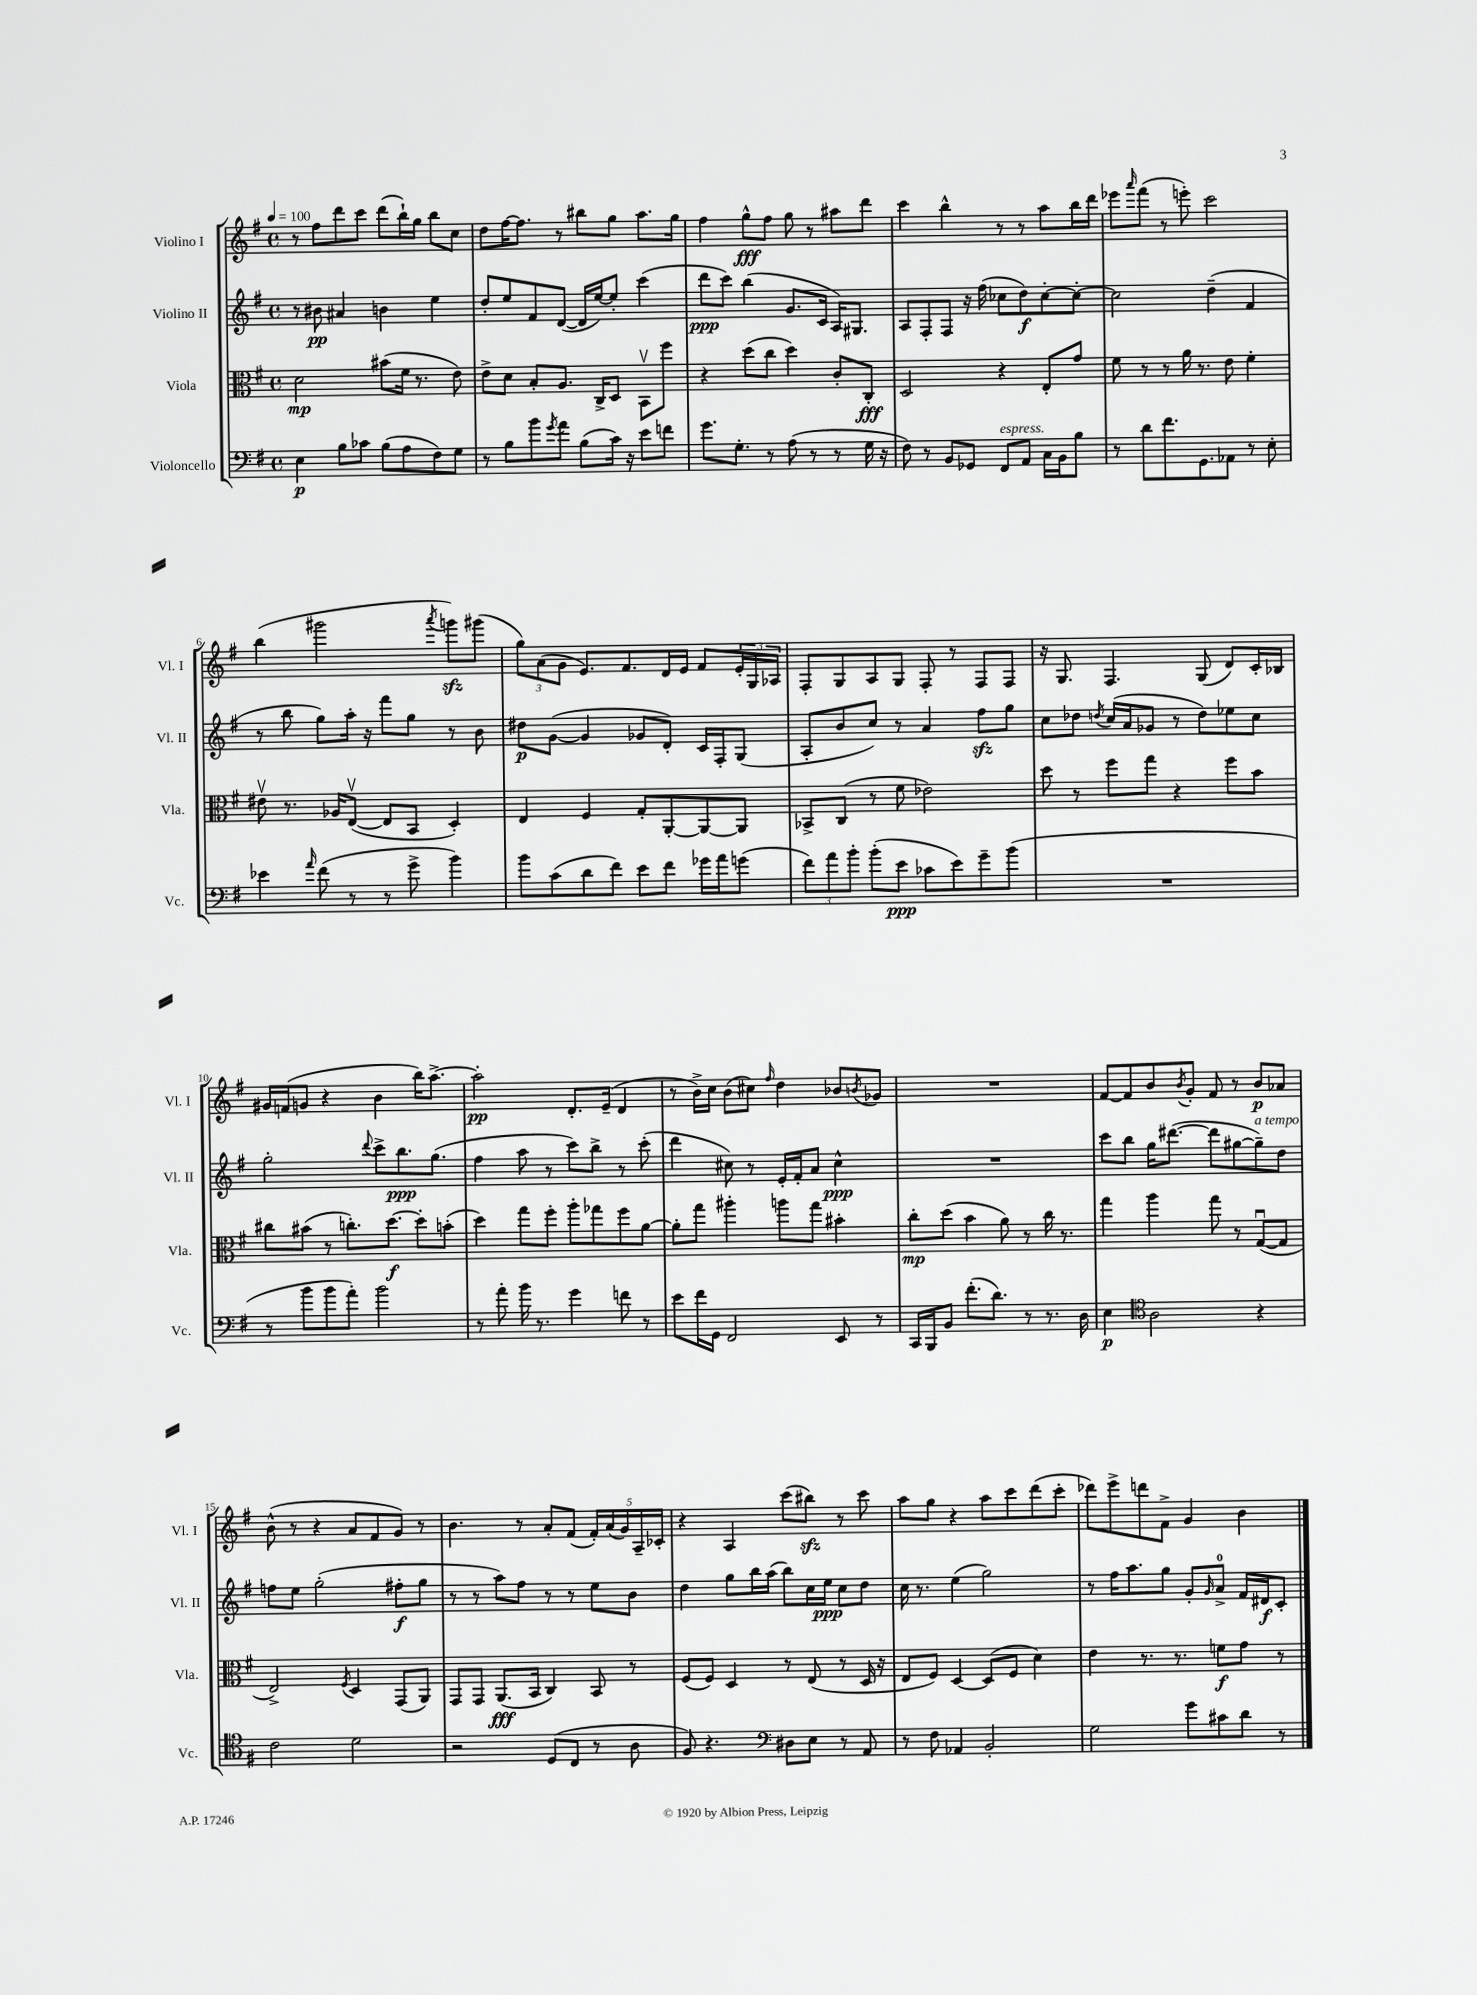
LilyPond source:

<<
\new StaffGroup <<
\new Staff = "s0" \with { instrumentName = "Violino I" shortInstrumentName = "Vl. I" } {
    \clef treble \key g \major \defaultTimeSignature \time 4/4 \tempo 4 = 100
    r8 fis''8 d'''8 c'''8 d'''8( b''16-!) g''16 b''8 c''8 |
    d''8 fis''16~ fis''8. r8 bis''8 g''8 a''8. g''16 |
    fis''4 g''8-^\fff fis''8 g''8 r8 ais''8 d'''8 |
    c'''4 b''4-^ r8 r8 a''8 b''16 d'''16 |
    ees'''8 \grace { a'''16 } fis'''8( r8 e'''8-.) c'''2 |
    b''4( gis'''2 \acciaccatura { a'''8 } g'''8\sfz) gis'''8( |
    \tuplet 3/2 { g''8) a'8( g'8 } e'8.) fis'8. d'16 e'16 fis'8 \tuplet 3/2 { e'16-. g16 aes16 } |
    fis8-. g8 a8 g8 fis8-. r8 fis8 fis8 |
    r16 g8. fis4. g8( d'8) c'16-. bes16 |
    gis'16 f'16( g'8 r4 b'4 b''16) a''8.~-> |
    a''2-.\pp d'8.-. e'16--( d'4 |
    r8 b'16->) c''16 b'8( cis''8) \grace { fis''16 } d''4 bes'8 \acciaccatura { b'8 } ges'8 |
    R1 |
    fis'8~ fis'8 b'8 \acciaccatura { b'8 } g'8-. fis'8 r8 b'8\p aes'8 |
    b'8-^( r8 r4 a'8 fis'8 g'8) r8 |
    b'4. r8 a'8-. fis'8( \tuplet 5/4 { fis'16-.) a'16( g'16) a16-- ces'16-. } |
    r4 a4 c'''8( bis''8\sfz) r8 c'''8 |
    a''8 g''8 r4 a''8 c'''8 d'''8( c'''8-. |
    des'''8) e'''8-> d'''8 fis'8-> g'4 b'4 \bar "|." |
}
\new Staff = "s1" \with { instrumentName = "Violino II" shortInstrumentName = "Vl. II" } {
    \clef treble \key g \major \defaultTimeSignature \time 4/4
    r8 bis'8\pp ais'4 b'4 e''4 |
    d''8-. e''8 fis'8 d'8~( d'16 e''16~) e''8-. c'''4( |
    d'''8\ppp c'''8) b''4( g'8. c'16 a16) gis8. |
    a8 fis8-. fis8 r16 fis''16( ces''8 d''8\f) ces''8~-. ces''8~-. |
    ces''2 d''4--( fis'4 |
    r8 b''8 g''8) a''16-. r16 fis'''8 g''8 r8 b'8 |
    dis''8\p g'8~( g'4 ges'8 d'8-.) c'16 fis16-. g8( |
    a8-. b'8 c''8) r8 a'4 fis''8\sfz g''8 |
    c''8 des''8 \acciaccatura { d''8 } c''16( a'16 ges'8 r8 d''8) ees''8 c''8 |
    g''2-. \appoggiatura { d'''8 } c'''8-> b''8.\ppp g''8.( |
    fis''4 a''8 r8 c'''8) b''8-> r8 c'''8-.( |
    d'''4 cis''8) r8 e'16-. fis'16-. a'8 cis''4-^\ppp |
    R1 |
    c'''8 b''8 g''16 dis'''8.~( dis'''8 gis''8~ gis''8--^\markup { \italic "a tempo" }) d''8 |
    f''8 e''8 g''2-.( fis''8-.\f g''8 |
    r8 r8 a''8) fis''8 r8 r8 e''8 b'8 |
    d''4 g''8 b''16 a''16( b''8) c''16 e''16\ppp c''8 d''8 |
    c''16 r8. e''4( g''2) |
    r8 fis''16 a''8. g''8 g'8-. \grace { g'16 } a'8-0-> fis'16 dis'16\f c'8-. \bar "|." |
}
\new Staff = "s2" \with { instrumentName = "Viola" shortInstrumentName = "Vla." } {
    \clef alto \key g \major \defaultTimeSignature \time 4/4
    d'2\mp bis'8( fis'16 r8. e'8) |
    e'8-> d'8 b8-. a8. c16-> d8 b,8\upbow fis''8 |
    r4 d''8( c''8 d''4) c'8-. c8-.\fff |
    d2 r4 e8-. g'8 |
    fis'8 r8 r8 a'16 r8. e'8 fis'4-. |
    eis'8\upbow r8. aes16 e8~\upbow( e8 b,8 d4-.) |
    e4 fis4 g8-. a,8~-. a,8~ a,8 |
    bes,8-> c8( r8 fis'8 ees'2) |
    d''8 r8 fis''8 g''8 r4 fis''8 b'8 |
    cis''8 bis'8( r8 c''8.-.) d''8.~\f d''8-. b'8-.( |
    d''4) g''8 fis''8-. a''8-. ges''8 fis''8 a'8~ |
    a'8-. g''8 ais''4-. a''8 g''8 bis'4-. |
    c''8-.\mp d''8( b'4 a'8) r8 c''16 r8. |
    g''4 a''4 g''8 r8 g8~\downbow( g8 |
    e2->) \acciaccatura { fis8 } d4 g,8( a,8) |
    g,8 g,8 a,8.\fff( b,16 c4) b,8 r8 |
    fis8( fis8) d4 r8 e8( r8 d16 r16 |
    e8 fis8) d4~ d8( fis8 d'4) |
    e'4 r8. r8. f'8\f g'8 r8 \bar "|." |
}
\new Staff = "s3" \with { instrumentName = "Violoncello" shortInstrumentName = "Vc." } {
    \clef bass \key g \major \defaultTimeSignature \time 4/4
    e4\p b8 ces'8 b8( a8 fis8) g8 |
    r8 b8 b'8 \acciaccatura { g'8 } a'8 b8( c'16) r16 e'8 f'8 |
    g'8. g8.-. r8 a8( r8 r8 g16 r16 |
    fis8) r8 b,8 ges,8 fis,8^\markup { \italic "espress." } a,8 c16 b,16 b8 |
    r8 d'8 fis'8. g,8. aes,8 r8 e8-. |
    ees'4 \grace { a'16 } fis'8( r8 r8 g'8-> b'4) |
    b'8 c'8( d'8 fis'8) e'8 fis'8 ges'16 a'16 g'8( |
    \tuplet 3/2 { fis'8) a'8 b'8-. } b'8-.( e'8\ppp ces'8 e'8) g'8-- b'8( |
    R1 |
    r8 b'8 b'8 a'8-.) b'2 |
    r8 a'8-. b'16 r8. g'4 f'8 r8 |
    e'8 fis'16 g,16 fis,2 e,8 r8 |
    c,16 b,,16 b,8 fis'8.-.( d'8.) r8 r8. d16 |
    e4\p \clef tenor a2 r4 |
    c'2 d'2 |
    r2 d8( c8 r8 a8 |
    fis8) r4. \clef bass dis8 e8 r8 a,8 |
    r8 fis8 aes,4 b,2-. |
    g2 g'8 cis'8 d'8 r8 \bar "|." |
}
>>
>>
